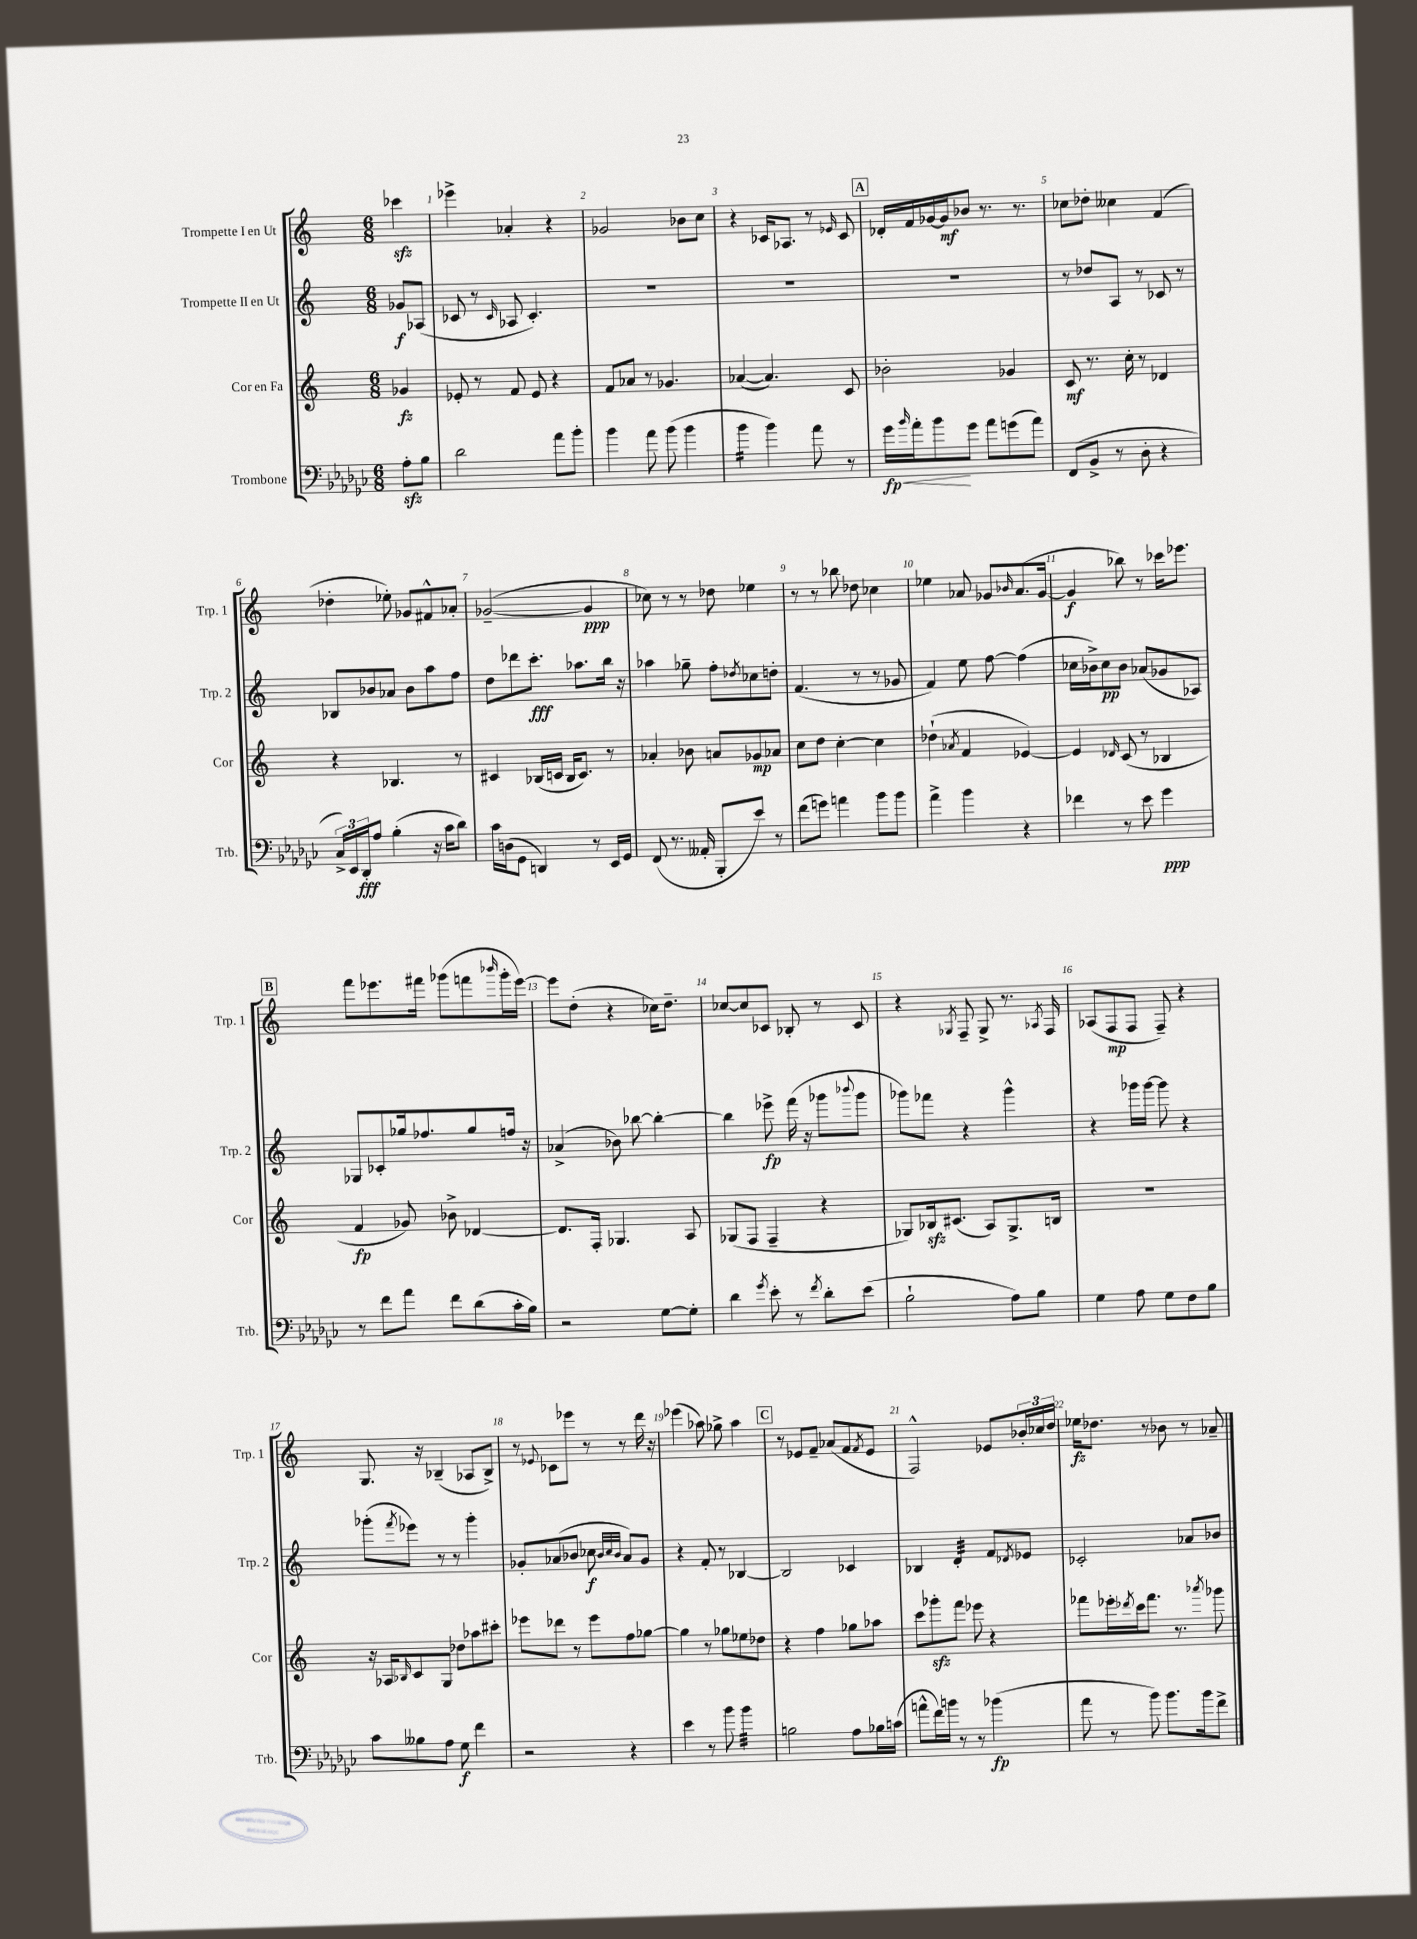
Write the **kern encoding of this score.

**kern	**kern	**kern	**kern
*staff4	*staff3	*staff2	*staff1
*clefF4	*clefG2	*clefG2	*clefG2
*k[b-e-a-d-g-c-]	*k[]	*k[]	*k[]
*M6/8	*M6/8	*M6/8	*M6/8
8A-'\L	4g-/	8g-/L	4ccc-\
8B-\J	.	(8A-/J	.
=	=	=	=
2d-\	8e-'/	8c-/	4eee-^\
.	8r	8r	.
.	.	16qqc-/	.
.	8f/	8A-/	4a-'/
.	8e-/	4.c-'/)	.
8a-\L	4r	.	4r
8b-'\J	.	.	.
=	=	=	=
4b-\	8f/L	2.r	2g-/
.	8a-/J	.	.
8a-\	8r	.	.
(8b-\	4.g-/	.	.
4b-\	.	.	8b-\L
.	.	.	8cc\J
=	=	=	=
4b-\	([4a-/	2.r	4r
4b-\)	4.a-/])	.	16c-/LK
.	.	.	8.A-/J
8a-\	.	.	8r
.	.	.	16qqe-/
8r	8c/	.	8c-/
=	=	=	=
16g-\LL	2b-'\	2.r	16d-'/LL
16qqb-/	.	.	.
16a-'\J	.	.	16f/
8b-\	.	.	[16g-/
.	.	.	16g-/]J
8g-\J	.	.	8b-/J
8a-\L	.	.	8.r
(8g\	4g-/	.	.
.	.	.	8.r
8a-\J)	.	.	.
=	=	=	=
(8FF/L	8c/	8r	8cc-\L
8BB-^/J	8.r	8dd-/L	8dd-'\J
8r	.	8A/J	4cc--\
.	16cc'\	.	.
8D-'\	8r	8r	.
4r	4d-/	8c-/	(4f/
.	.	8r	.
=	=	=	=
24C-^/LL)	4r	8B-/L	4dd-'\
24EE-/	.	.	.
24DD-'/J	.	.	.
8A-/J	.	8b-/	.
(4B-'\	4.B-/	8a-/J	8ee-'\)
.	.	8b-\L	8g-/L
16r	.	8aa\	8f#^^/
16c-\LK	.	.	.
8d-\J)	8r	8ff\J	8a-'/J
=	=	=	=
16c-\LL	4c#/	8dd\L	([2g-~/
(16D\J	.	.	.
8GG-\J	.	8ddd-\	.
4DD/)	(16B-/LL	8.ccc'\J	.
.	16c/JJ	.	.
.	16B-/LK	.	.
.	8.c/J)	8.aa-\L	.
8r	.	.	4g-/]
16EE-/LL	8r	16bb\Jk	.
16GG-/JJ	.	16r	.
=	=	=	=
(8FF/	4a-'/	4aa-\	8cc-\)
8.r	.	.	8r
.	8b-\	8gg-~\	8r
16AA--'/	.	.	.
8BBB-'/L	8a/L	8ff'\L	8dd-\
.	.	8qdd-/	.
8e-/J)	8g-/	8cc-\	4ee-\
8r	8a-/J	8dd'\J	.
=	=	=	=
(8f\L	8cc\L	(4.f/	8r
8g\J)	8dd\J	.	8r
4a\	[4cc'\	.	8bb-\
.	.	8r	8dd-\
8b-\L	4cc\]	8r	4cc-\
8b-\J	.	8g-/	.
=	=	=	=
4a-^\	(4dd-`\	4f/)	4ee-\
.	8qa-/	.	.
4b-\	4f/	8ee\	8a-/
.	.	[8ff\	8g-/L
.	.	.	16qqb-/
4r	[4e-/)	(4ff\]	(8.a-/
.	.	.	[16g-/Jk
=	=	=	=
4f-\	4e-/]	16cc-\LL	4g-/]
.	.	16b-^\J)	.
.	.	8cc-\	.
.	16qqd-/	.	.
8r	(8c/	8b-\J	8bb-\)
8e-\	8r	(8a-/L	8r
4g-\	4B-/	8g-/	16ccc-\LK
.	.	.	8.eee-\J
.	.	8A-/J)	.
=	=	=	=
8r	4f/	8G-/L	8fff\L
8f\L	.	8c-'/	8.eee-\
8a-\J	8g-/)	16gg-/k	.
.	.	8.ff-/	16fff#\Jk
8f\L	8b-^\	.	(8ggg-\L
(8d-\	[4d-/	8gg-/	8fff\
.	.	.	16qqbbb-/
16c-'\L	.	16ff/Jk	16ggg-'\L
16B-\JJ)	.	16r	[16eee-\JJ)
=	=	=	=
2r	8.d-/]L	(4a-^/	8eee-\]L
.	.	.	(8dd'\J
.	16F'/Jk	.	.
.	4.G-/	8b-\)	4r
.	.	[8bb-\	.
[8G-\L	.	4bb-'\_	16cc-\LK)
.	.	.	8.dd~\J
8G-'\]J	8A/	.	.
=	=	=	=
4d-\	(8G-/L	4bb-\]	[8cc-/L
.	8F/J	.	8cc-/]
8qg-/	.	.	.
8e-'\	4F~/	8eee-^\	8c-/J
8r	.	(16fff\	8B-'/
.	.	16r	.
8qf/	.	.	.
8d-'\L	4r	8ggg-\L	8r
.	.	8qqbbb-/	.
(8e-\J	.	8ggg-\J	8c-/
=	=	=	=
2B-`\	8G-/L)	8ggg-\L)	4r
.	16B-/k	8fff-\J	.
.	(8.c#/J	.	.
.	.	.	8qG-/
.	.	4r	8F~/
.	8A/L)	.	8G-^/
8A-\L)	8.G-^/	4ggg-^^\	8.r
8B-\J	.	.	.
.	.	.	8qA-/
.	16B/Jk	.	16F/
=	=	=	=
4G-\	2.r	4r	(8A-/L
.	.	.	8F/
8A-\	.	16ggg-\LL	8F/J
.	.	[16ggg-\JJ	.
8G-\L	.	8ggg-\]	8F~/)
8F\	.	4r	4r
8B-\J	.	.	.
=	=	=	=
8c-\L	16r	(8ggg-'\L	8.G/
.	16A-/LK	.	.
.	16qqB-/	8qfff/	.
8B--\	8c/	8eee-\J)	.
.	.	.	16r
8A-\J	8G/J	8r	(4B-~/
8G-\	8dd-\L	8r	.
4f\	8aa-\	4ggg-'\	8A-/L
.	8ccc#'\J	.	8B-^/J)
=	=	=	=
2r	8eee-\L	8g-'/L	8r
.	.	.	8qqe-/
.	8ddd-\J	(8a-/	8c-\L
.	8r	8b-/J	8eee-\J
.	8eee-\L	8cc-\	8r
.	.	32qqb-/LLL	.
.	.	32qqcc-/	.
.	.	32qqb-/JJJ	.
4r	8ff\	8a-/L)	8r
.	[8gg-\J	8g-/J	16ddd\
.	.	.	16r
=	=	=	=
4e-\	4gg-\]	4r	(4eee-\
8r	8r	8f'/	8aa-\)
8b-\	8gg-\L	8r	8gg-^\
4b-\	8ee-\	[4B-/	4aa-\
.	8dd-\J	.	.
=	=	=	=
2B\	4r	2B-/]	8r
.	.	.	8e-/L
.	4ff\	.	8f~/J
.	.	.	(8a-/L
8A-\L	8gg-\L	4c-/	8f/
.	.	.	8qf/
16B-\L	8aa-\J	.	8e-/J
(16c\JJ	.	.	.
=	=	=	=
8a^^\L	8ccc\L	4B-/	2F^^/)
16f\L)	8ggg-'\	.	.
16b\JJ	.	.	.
8r	8fff\J	4d'/	.
8r	8eee-\	.	.
(4b-\	4r	8f/L	8e-/L
.	.	8qd-/	.
.	.	8e-/J	24b-'/L
.	.	.	24cc-/
.	.	.	24dd/JJ
=	=	=	=
8a-\	8fff-\L	2c-'/	16ee-\LK
.	.	.	8.dd-\J
8r	16eee-'\L	.	.
.	8qddd-/	.	.
.	16ccc\J	.	.
8b-\)	8.fff-\J	.	8r
8.b-\L	.	.	8b-\
.	8.r	.	.
.	.	8a-/L	8r
16b-\k	.	.	.
.	8qaaa-/	.	.
8f^\J	8ggg-\	8b-/J	8a-~/
==	==	==	==
*-	*-	*-	*-
